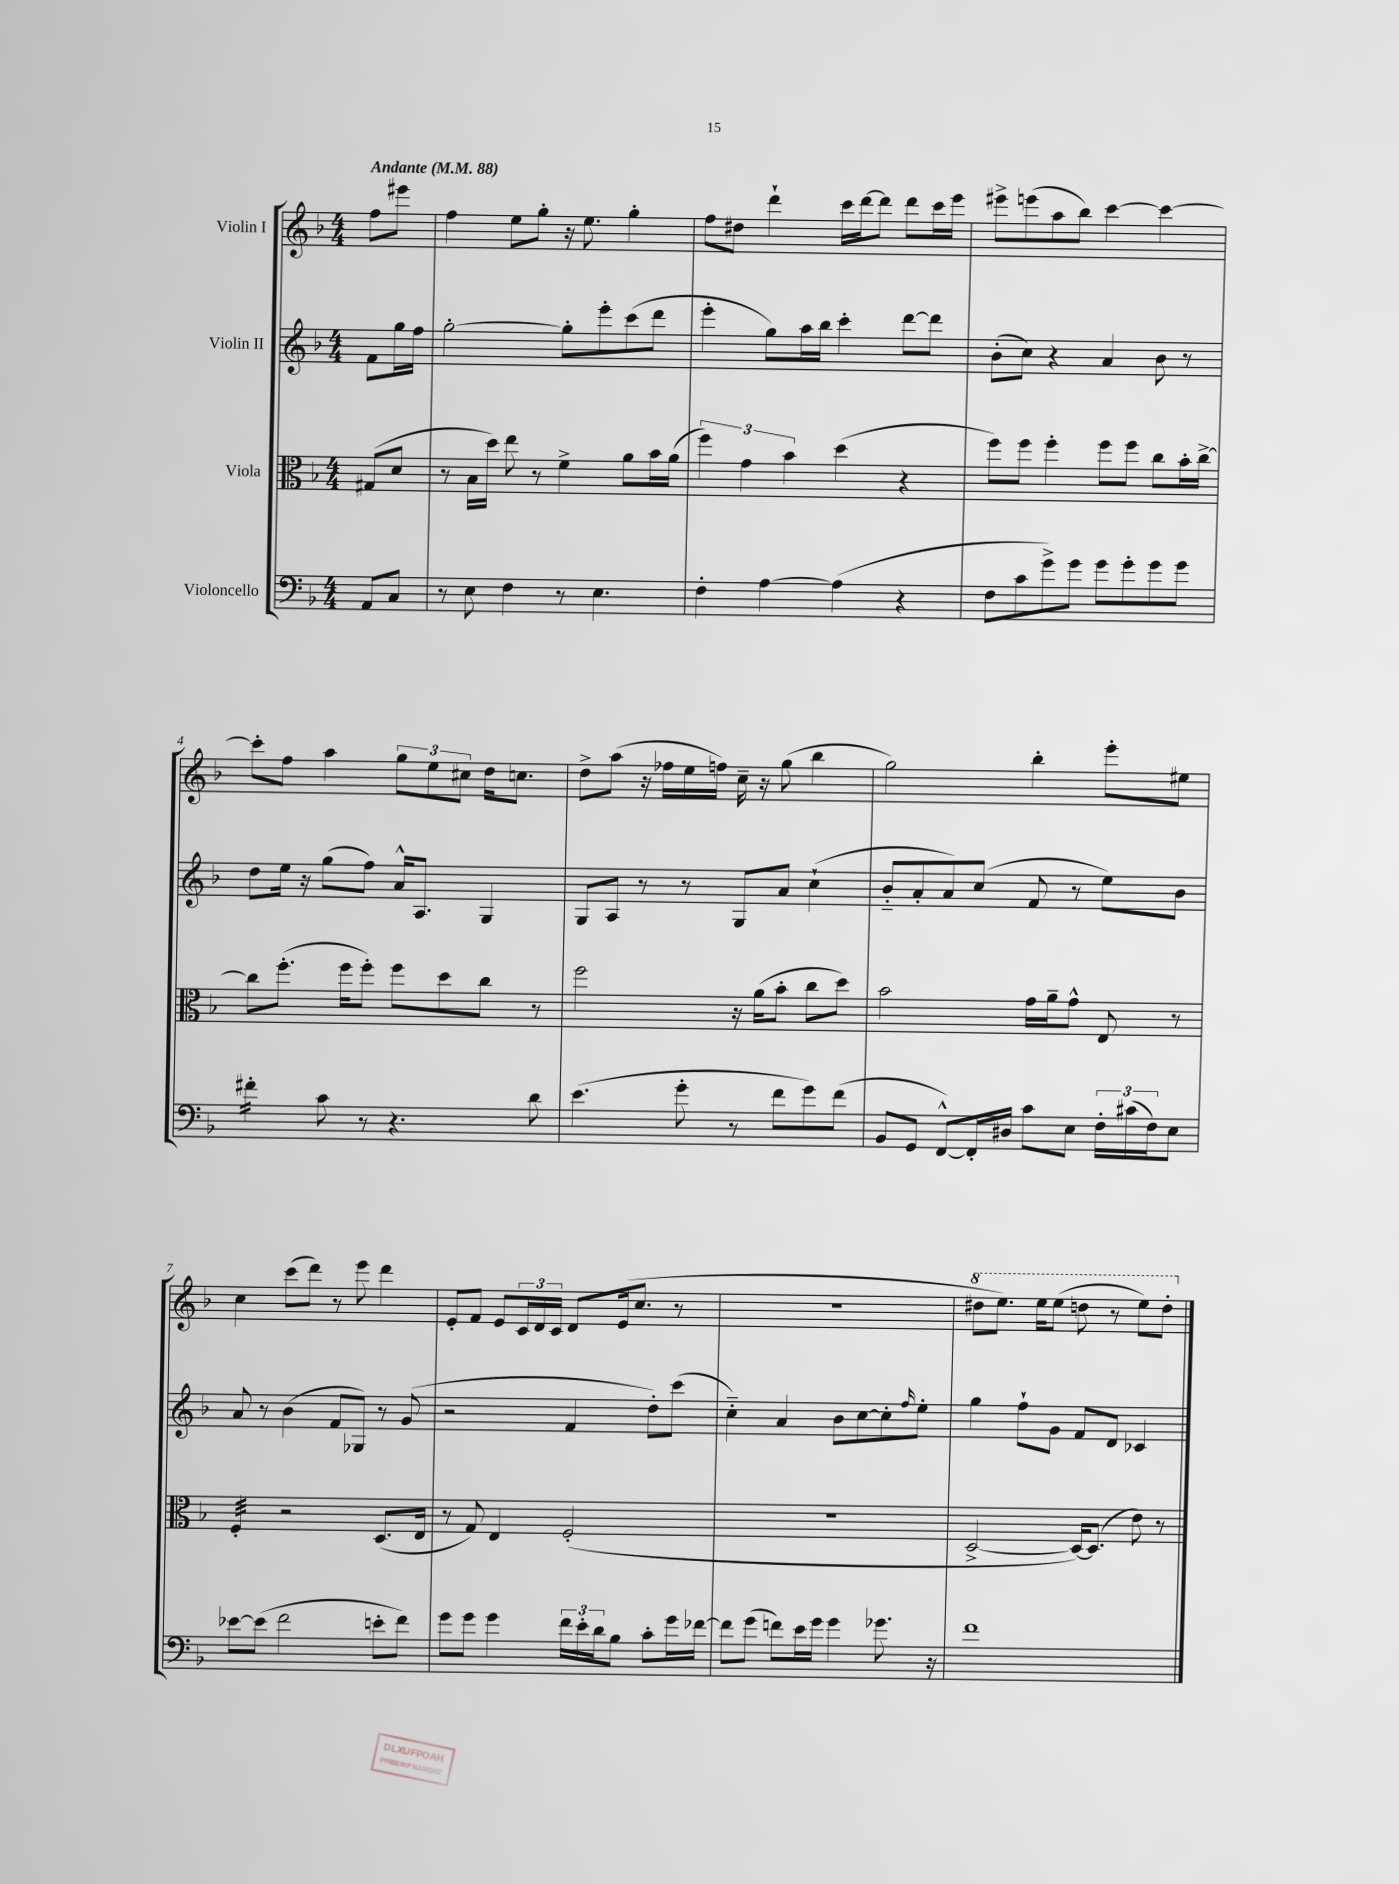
<<
\new StaffGroup <<
\new Staff = "s0" \with { instrumentName = "Violin I" } {
    \clef treble \key f \major \numericTimeSignature \time 4/4 \partial 4 \tempo "Andante" 4 = 88
    f''8 eis'''8 |
    f''4 e''8 g''8-. r16 e''8. g''4-. |
    f''8 dis''8 d'''4-! c'''16 d'''16~ d'''8 d'''8 c'''16 e'''16 |
    eis'''8-> e'''8( a''8 bes''8) c'''4~ c'''4~ |
    c'''8-. f''8 a''4 \tuplet 3/2 { g''8 e''8 cis''8 } d''16 c''8. |
    d''8-> a''8( r16 fes''16 e''16 f''16) c''16-- r16 g''8( bes''4 |
    g''2) bes''4-. e'''8-. eis''8 |
    c''4 c'''8( d'''8) r8 e'''8 d'''4 |
    e'8-. f'8 e'8 \tuplet 3/2 { c'16 d'16 c'16 } d'8 e'16( c''8. r8 |
    R1 |
    \ottava #1 dis'''8 e'''8.) e'''16 e'''8( d'''8 r8 e'''8) d'''8-. \ottava #0 \bar "|." |
}
\new Staff = "s1" \with { instrumentName = "Violin II" } {
    \clef treble \key f \major \numericTimeSignature \time 4/4 \partial 4
    f'8 g''16 f''16 |
    g''2~-. g''8-. e'''8-. c'''8( d'''8 |
    e'''4-. g''8) a''16 bes''16 c'''4-. d'''8~ d'''8 |
    bes'8-.( c''8) r4 a'4 bes'8 r8 |
    d''8 e''16 r16 g''8( f''8) a'16-^ a8. g4 |
    g8 a8 r8 r8 g8 a'8 c''4-!( |
    bes'8-_ a'8-. a'8) c''8( f'8 r8 e''8) bes'8 |
    a'8 r8 bes'4( f'8 ges8) r8 g'8( |
    r2 f'4 d''8-.) c'''8( |
    c''4-_) a'4 bes'8 c''8~ c''8-. \grace { f''16 } e''8-. |
    g''4 f''8-! g'8 f'8 d'8 ces'4 \bar "|." |
}
\new Staff = "s2" \with { instrumentName = "Viola" } {
    \clef alto \key f \major \numericTimeSignature \time 4/4 \partial 4
    gis8( d'8 |
    r8 bes16 d''16) e''8 r8 f'4-> a'8 bes'16 a'16( |
    \tuplet 3/2 { f''4) g'4 bes'4 } d''4( r4 |
    f''8) f''8 f''4-. f''8 f''8 c''8 bes'16-. c''16~-> |
    c''8 f''8.-.( f''16 f''8-.) f''8 d''8 c''8 r8 |
    f''2 r16 a'16( bes'8-. c''8 d''8) |
    bes'2 g'16 a'16-- g'8-^ e8 r8 |
    f4:32-. r2 d8.( e16 |
    r8 g8) e4 f2-.( |
    R1 |
    d2~-> d16~) d8.( e'8) r8 \bar "|." |
}
\new Staff = "s3" \with { instrumentName = "Violoncello" } {
    \clef bass \key f \major \numericTimeSignature \time 4/4 \partial 4
    a,8 c8 |
    r8 e8 f4 r8 e4. |
    f4-. a4~ a4( r4 |
    f8 c'8 g'8->) g'8 g'8 g'8-. g'8 g'8 |
    fis'4:16-. c'8 r8 r4. d'8 |
    e'4.( g'8-. r8 f'8 g'8) f'8( |
    bes,8 g,8 f,8~-^) f,16-. dis16 c'8 e8 \tuplet 3/2 { f16-. cis'16( f16) } e8 |
    ees'8~ ees'8( f'2 e'8-. f'8) |
    g'8 g'8 g'4 \tuplet 3/2 { f'16 e'16-. d'16 } bes8 c'8-. g'16 fes'16~ |
    fes'8 g'8( f'8) e'16 g'16 g'4 ges'8. r16 |
    f'1 \bar "|." |
}
>>
>>
